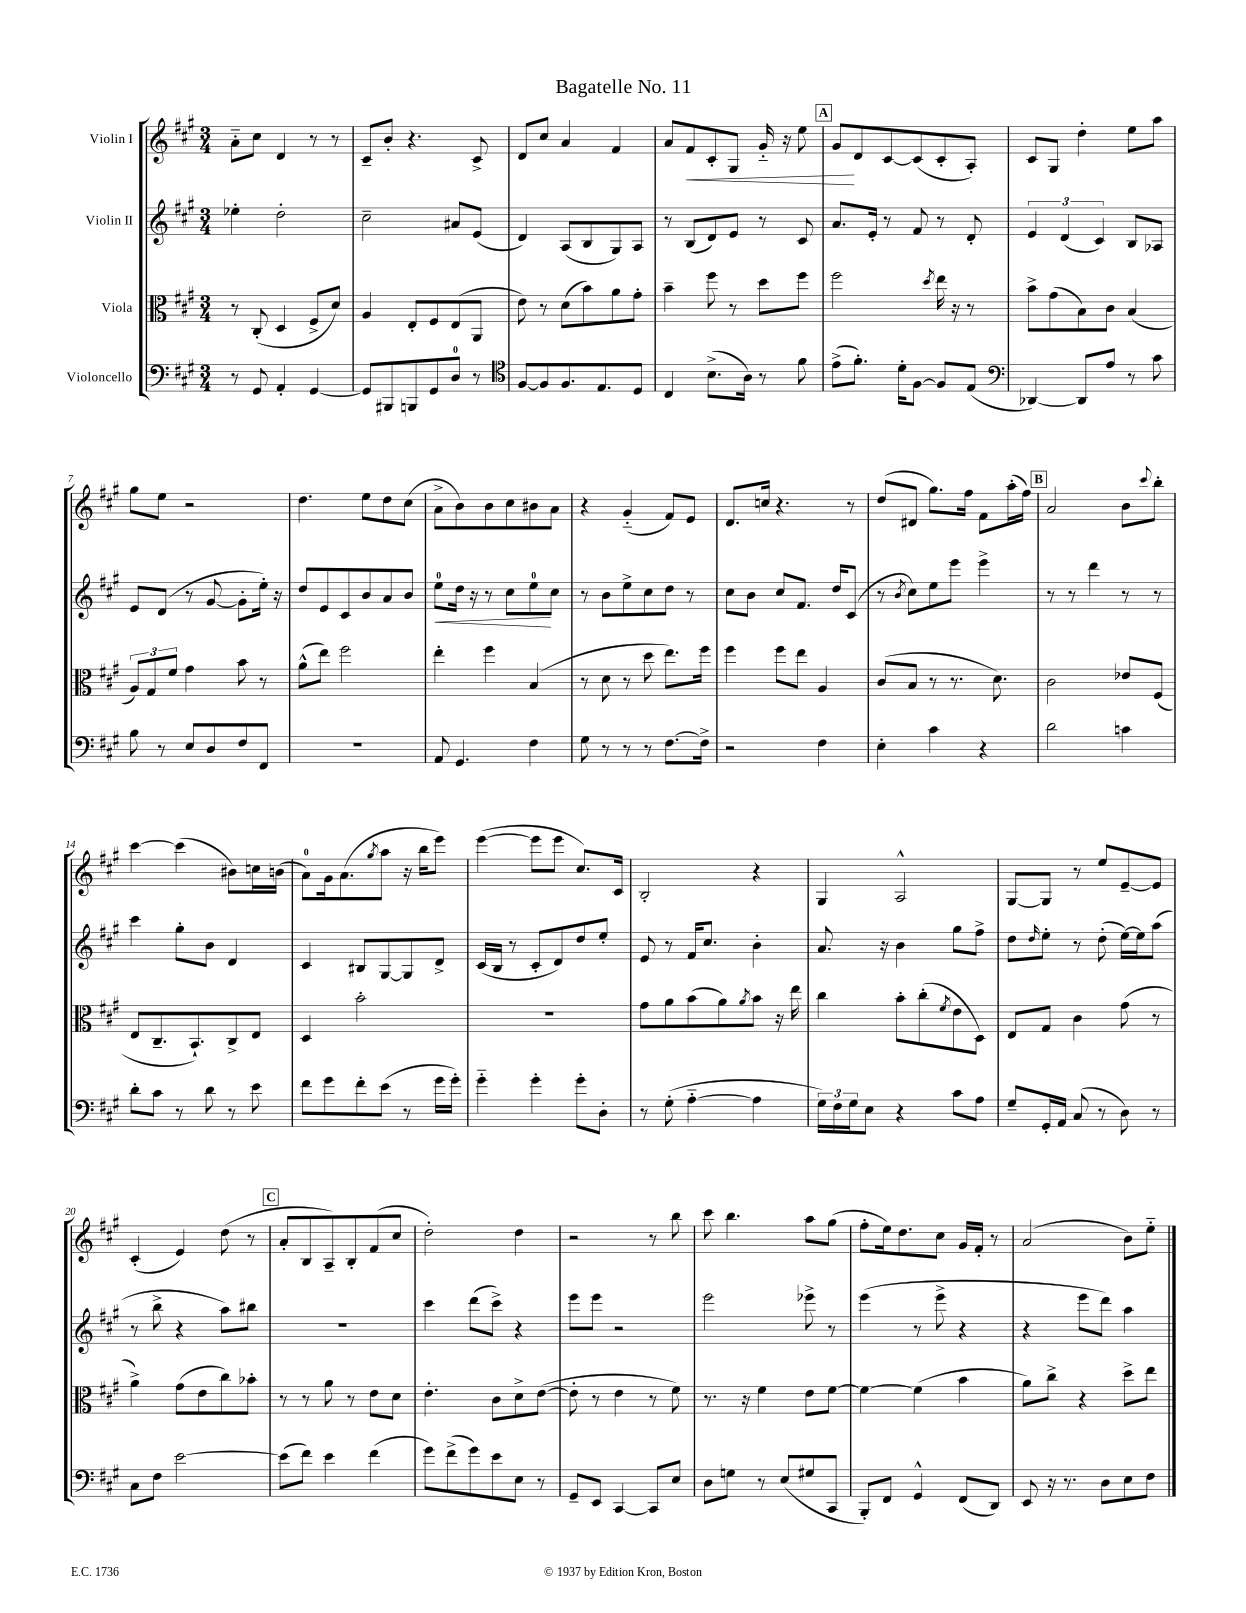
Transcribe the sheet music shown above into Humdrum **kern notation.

**kern	**kern	**kern	**dynam	**kern	**dynam
*part4	*part3	*part2	*part2	*part1	*part1
*staff4	*staff3	*staff2	*staff2	*staff1	*staff1
*I"Violoncello	*I"Viola	*I"Violin II	*	*I"Violin I	*
*clefF4	*clefC3	*clefG2	*	*clefG2	*
*k[f#c#g#]	*k[f#c#g#]	*k[f#c#g#]	*	*k[f#c#g#]	*
*M3/4	*M3/4	*M3/4	*	*M3/4	*
=1	=1	=1	=1	=1	=1
8r	8r	4ee-X'\	.	8a\L	.
8GG#/	(8C#'/	.	.	8cc#\J	.
4AA'/	4D/	2dd'\	.	4d/	.
[4GG#/	8F#^/L	.	.	8r	.
.	8d/J)	.	.	8r	.
=2	=2	=2	=2	=2	=2
8GG#/L]	4A/	2cc#~\	.	8c#~/L	.
8BBB#X/	.	.	.	8b'/J	.
8BBBn/	8E'/L	.	.	4.r	.
8GG#/	8F#/	.	.	.	.
8D/J	(8E/	8a#X/L	.	.	.
8r	8AA/J	(8e/J	.	8c#^/	.
=3	=3	=3	=3	=3	=3
*clefC4	*	*	*	*	*
[8F#/L	8e\)	4d/)	.	8d/L	.
8F#/]	8r	.	.	8cc#/J	.
8.F#/	(8d\L	(8A/L	.	4a/	.
.	8b\)	8B/	.	.	.
8.E/	.	.	.	.	.
.	8a\	8G#/)	.	4f#/	.
8D/J	8g#'\J	8A/J	.	.	.
=4	=4	=4	=4	=4	=4
4C#/	4b~\	8r	.	8a/L	.
!	!	!	!	!	!LO:HP:b
.	.	(8B/L	.	8f#/	<
(8.B^\L	8ff#\	8d/)	.	8c#'/	.
.	8r	8e/J	.	8G#/J	.
16A\Jk)	.	.	.	.	.
8r	8dd\L	8r	.	16g#/	.
.	.	.	.	16r	.
8f#\	8ff#\J	8c#/	.	8ee\	.
!!LO:REH:place=s1:t=A
=5	=5	=5	=5	=5	=5
(8e^\L	2ff#\	8.a/L	.	8g#/L	.
8.f#'\J)	.	.	.	8d/	[
.	.	16e'/Jk	.	.	.
.	.	8r	.	[8c#/	.
16d'\KL	.	.	.	.	.
[8F#\J	.	8f#/	.	(8c#/]	.
.	8qdd/	.	.	.	.
8F#/L]	16ee\	8r	.	8c#'/	.
.	16r	.	.	.	.
(8E/J	8r	8d'/	.	8A'/J)	.
=6	=6	=6	=6	=6	=6
*clefF4	*	*	*	*	*
[4DD-X/)	8b^\L	6e/	.	8c#/L	.
.	(8g#\	.	.	8G#/J	.
.	.	(6d/	.	.	.
8DD-/L]	8B\)	.	.	4dd'\	.
.	.	6c#/)	.	.	.
8A/J	8c#\J	.	.	.	.
8r	(4B/	8B/L	.	8ee\L	.
8c#\	.	8A-X/J	.	8aa\J	.
!!LO:LB:g=z
=7	=7	=7	=7	=7	=7
8B\	12A/L)	8e/L	.	8gg#\L	.
.	12G#/	.	.	.	.
8r	.	(8d/J	.	8ee\J	.
.	12f#/J	.	.	.	.
8E/L	4g#\	8r	.	2r	.
8D/	.	[8g#/	.	.	.
8F#/	8b\	8g#'\L]	.	.	.
8FF#/J	8r	16ee'\Jk)	.	.	.
.	.	16r	.	.	.
=8	=8	=8	=8	=8	=8
2.r	(8a^^\L	8dd/L	.	4.dd\	.
.	8ee\J)	8e/	.	.	.
.	2ff#\	8c#/	.	.	.
.	.	8b/	.	8ee\L	.
.	.	8a/	.	8dd\	.
.	.	8b/J	.	(8cc#\J	.
=9	=9	=9	=9	=9	=9
!	!	!	!LO:HP:b	!	!
8AA/	4ee'\	8ee\L	<	8a^\L	.
4.GG#/	.	16dd\Jk	.	8b\)	.
.	.	16r	.	.	.
.	4ff#\	8r	.	8b\	.
.	.	8cc#\L	.	8cc#\	.
4F#\	(4B/	8ee\	.	8b#X\	.
.	.	8cc#\J	[	8a\J	.
=10	=10	=10	=10	=10	=10
8G#\	8r	8r	.	4r	.
8r	8d\	8b\L	.	.	.
8r	8r	8ee^\	.	(4g#/	.
8r	8dd\	8cc#\	.	.	.
[8.F#\L	8.ee\L)	8dd\J	.	8f#/L)	.
.	.	8r	.	8e/J	.
16F#^\Jk]	16ff#\Jk	.	.	.	.
=11	=11	=11	=11	=11	=11
2r	4ff#\	8cc#\L	.	8.d/L	.
.	.	8b\J	.	.	.
.	.	.	.	16ccn/Jk	.
.	8ff#\L	8cc#/L	.	4.r	.
.	8ee\J	8.f#/J	.	.	.
4F#\	4A/	.	.	.	.
.	.	16dd/KL	.	.	.
.	.	(8c#/J	.	8r	.
=12	=12	=12	=12	=12	=12
4E'\	(8c#/L	8r	.	(8dd/L	.
.	.	8qb/	.	.	.
.	8B/J	8cc#\L)	.	8d#X/J	.
4c#\	8r	8ee\	.	8.gg#\L)	.
.	8.r	8eee\J	.	.	.
.	.	.	.	16ff#\Jk	.
4r	.	4eee^\	.	8f#\L	.
.	8.d\)	.	.	.	.
.	.	.	.	(16aa'\L	.
.	.	.	.	16ff#\JJ)	.
!!LO:REH:place=s1:t=B
=13	=13	=13	=13	=13	=13
2d\	2c#\	8r	.	2a/	.
.	.	8r	.	.	.
.	.	4ddd\	.	.	.
4cn\	8e-X/L	8r	.	8b\L	.
.	.	.	.	8qqccc#/	.
.	(8F#/J	8r	.	8bb'\J	.
!!LO:LB:g=z
=14	=14	=14	=14	=14	=14
8d'\L	8E/L	4ccc#\	.	[4ccc#\	.
8c#\J	8.C#~/	.	.	.	.
8r	.	8gg#'\L	.	(4ccc#\]	.
.	8.BB`/)	.	.	.	.
8d\	.	8b\J	.	.	.
8r	8C#^/	4d/	.	8b#X\L)	.
8e\	8E/J	.	.	16ccn\L	.
.	.	.	.	(16bn\JJ	.
=15	=15	=15	=15	=15	=15
8f#\L	4D/	4c#/	.	8a\L)	.
8g#\	.	.	.	16g#\k	.
.	.	.	.	(8.a\	.
8f#'\	2b'\	8B#X/L	.	.	.
.	.	.	.	8qgg#/	.
(8e\J	.	[8G#/	.	8aa\J	.
8r	.	8G#/]	.	16r	.
.	.	.	.	16bb\KL	.
16g#\LL	.	8d^/J	.	8eee\J)	.
16g#'\JJ)	.	.	.	.	.
=16	=16	=16	=16	=16	=16
4g#\	2.r	(16c#/LL	.	([4eee\	.
.	.	16B/JJ	.	.	.
.	.	8r	.	.	.
4g#'\	.	8c#'/L	.	8eee\L]	.
.	.	8d/)	.	8eee\J	.
8g#'\L	.	8dd/	.	8.cc#/L)	.
8D'\J	.	8ee'/J	.	.	.
.	.	.	.	16c#/Jk	.
=17	=17	=17	=17	=17	=17
8r	8g#\L	8e/	.	2B'/	.
(8G#'\	8a\	8r	.	.	.
[4A\	(8b\	16f#/KL	.	.	.
.	.	8.cc#/J	.	.	.
.	8a\)	.	.	.	.
.	8qa/	.	.	.	.
4A\]	8b\J	4b'\	.	4r	.
.	16r	.	.	.	.
.	16ee\	.	.	.	.
=18	=18	=18	=18	=18	=18
24G#\LL)	4cc#\	8.a/	.	4G#/	.
24F#\	.	.	.	.	.
24G#\J	.	.	.	.	.
8E\J	.	.	.	.	.
.	.	16r	.	.	.
4r	8b'\L	4b\	.	2A^^/	.
.	(8cc#'\	.	.	.	.
.	8qf#/	.	.	.	.
8c#\L	8e\	8gg#\L	.	.	.
8A\J	8D\J)	8ff#^\J	.	.	.
=19	=19	=19	=19	=19	=19
8G#~/L	8E/L	8dd\L	.	[8G#/L	.
.	.	16qqdd/	.	.	.
16GG#'/L	8G#/J	8ee'\J	.	8G#/J]	.
16AA/JJ	.	.	.	.	.
(8C#/	4c#\	8r	.	8r	.
8r	.	(8dd'\	.	8ee/L	.
8D\)	(8g#\	[16ee\LL)	.	[8e~/	.
.	.	16ee\J]	.	.	.
8r	8r	(8aa\J	.	8e/J]	.
!!LO:LB:g=z
=20	=20	=20	=20	=20	=20
8C#\L	4a^\)	8r	.	(4c#'/	.
8F#\J	.	8bb^\	.	.	.
[2e\	(8g#\L	4r	.	4e/)	.
.	8e\	.	.	.	.
.	8cc#\)	8aa\L)	.	(8dd\	.
.	8b-X'\J	8bb#X\J	.	8r	.
!!LO:REH:place=s1:t=C
=21	=21	=21	=21	=21	=21
(8e\L]	8r	2.r	.	8a'/L	.
8f#\J)	8r	.	.	8B/	.
4e\	8a\	.	.	8A~/)	.
.	8r	.	.	8B'/	.
(4f#\	8e\L	.	.	(8f#/	.
.	8d\J	.	.	8cc#/J	.
=22	=22	=22	=22	=22	=22
8g#\L)	4.e'\	4ccc#\	.	2dd'\)	.
(8f#^\	.	.	.	.	.
8g#\)	.	(8ddd\L	.	.	.
8e\	8c#\L	8ccc#^\J)	.	.	.
8E\J	8d^\	4r	.	4dd\	.
8r	([8e\J	.	.	.	.
=23	=23	=23	=23	=23	=23
8GG#~/L	8e'\]	8eee\L	.	2r	.
8EE/J	8r	8eee\J	.	.	.
[4CC#/	4e\	2r	.	.	.
8CC#/L]	8r	.	.	8r	.
8E/J	8f#\)	.	.	8bb\	.
=24	=24	=24	=24	=24	=24
8D\L	8.r	2eee\	.	8ccc#\	.
8Gn\J	.	.	.	4.bb\	.
.	16r	.	.	.	.
8r	4f#\	.	.	.	.
(8E/L	.	.	.	.	.
8G#X/	8e\L	8eee-X^\	.	8aa\L	.
8CC#/J	[8f#\J	8r	.	(8gg#\J	.
=25	=25	=25	=25	=25	=25
8BBB'/L)	4f#\_	(4eee\	.	8ff#'\L	.
8FF#/J	.	.	.	16ee\k)	.
.	.	.	.	8.dd\	.
4GG#^^/	(4f#\]	8r	.	.	.
.	.	8eee^\	.	8cc#\J	.
(8FF#/L	4b\	4r	.	16g#/LL	.
.	.	.	.	16f#'/JJ	.
8DD/J)	.	.	.	8r	.
=26	=26	=26	=26	=26	=26
8EE/	8a\L)	4r	.	(2a/	.
16r	8cc#^\J	.	.	.	.
8.r	.	.	.	.	.
.	4r	8eee\L	.	.	.
8D\L	.	8ddd\J)	.	.	.
8E\	8dd^\L	4aa\	.	8b\L)	.
8F#\J	8ee\J	.	.	8ee\J	.
==	==	==	==	==	==
*-	*-	*-	*-	*-	*-
